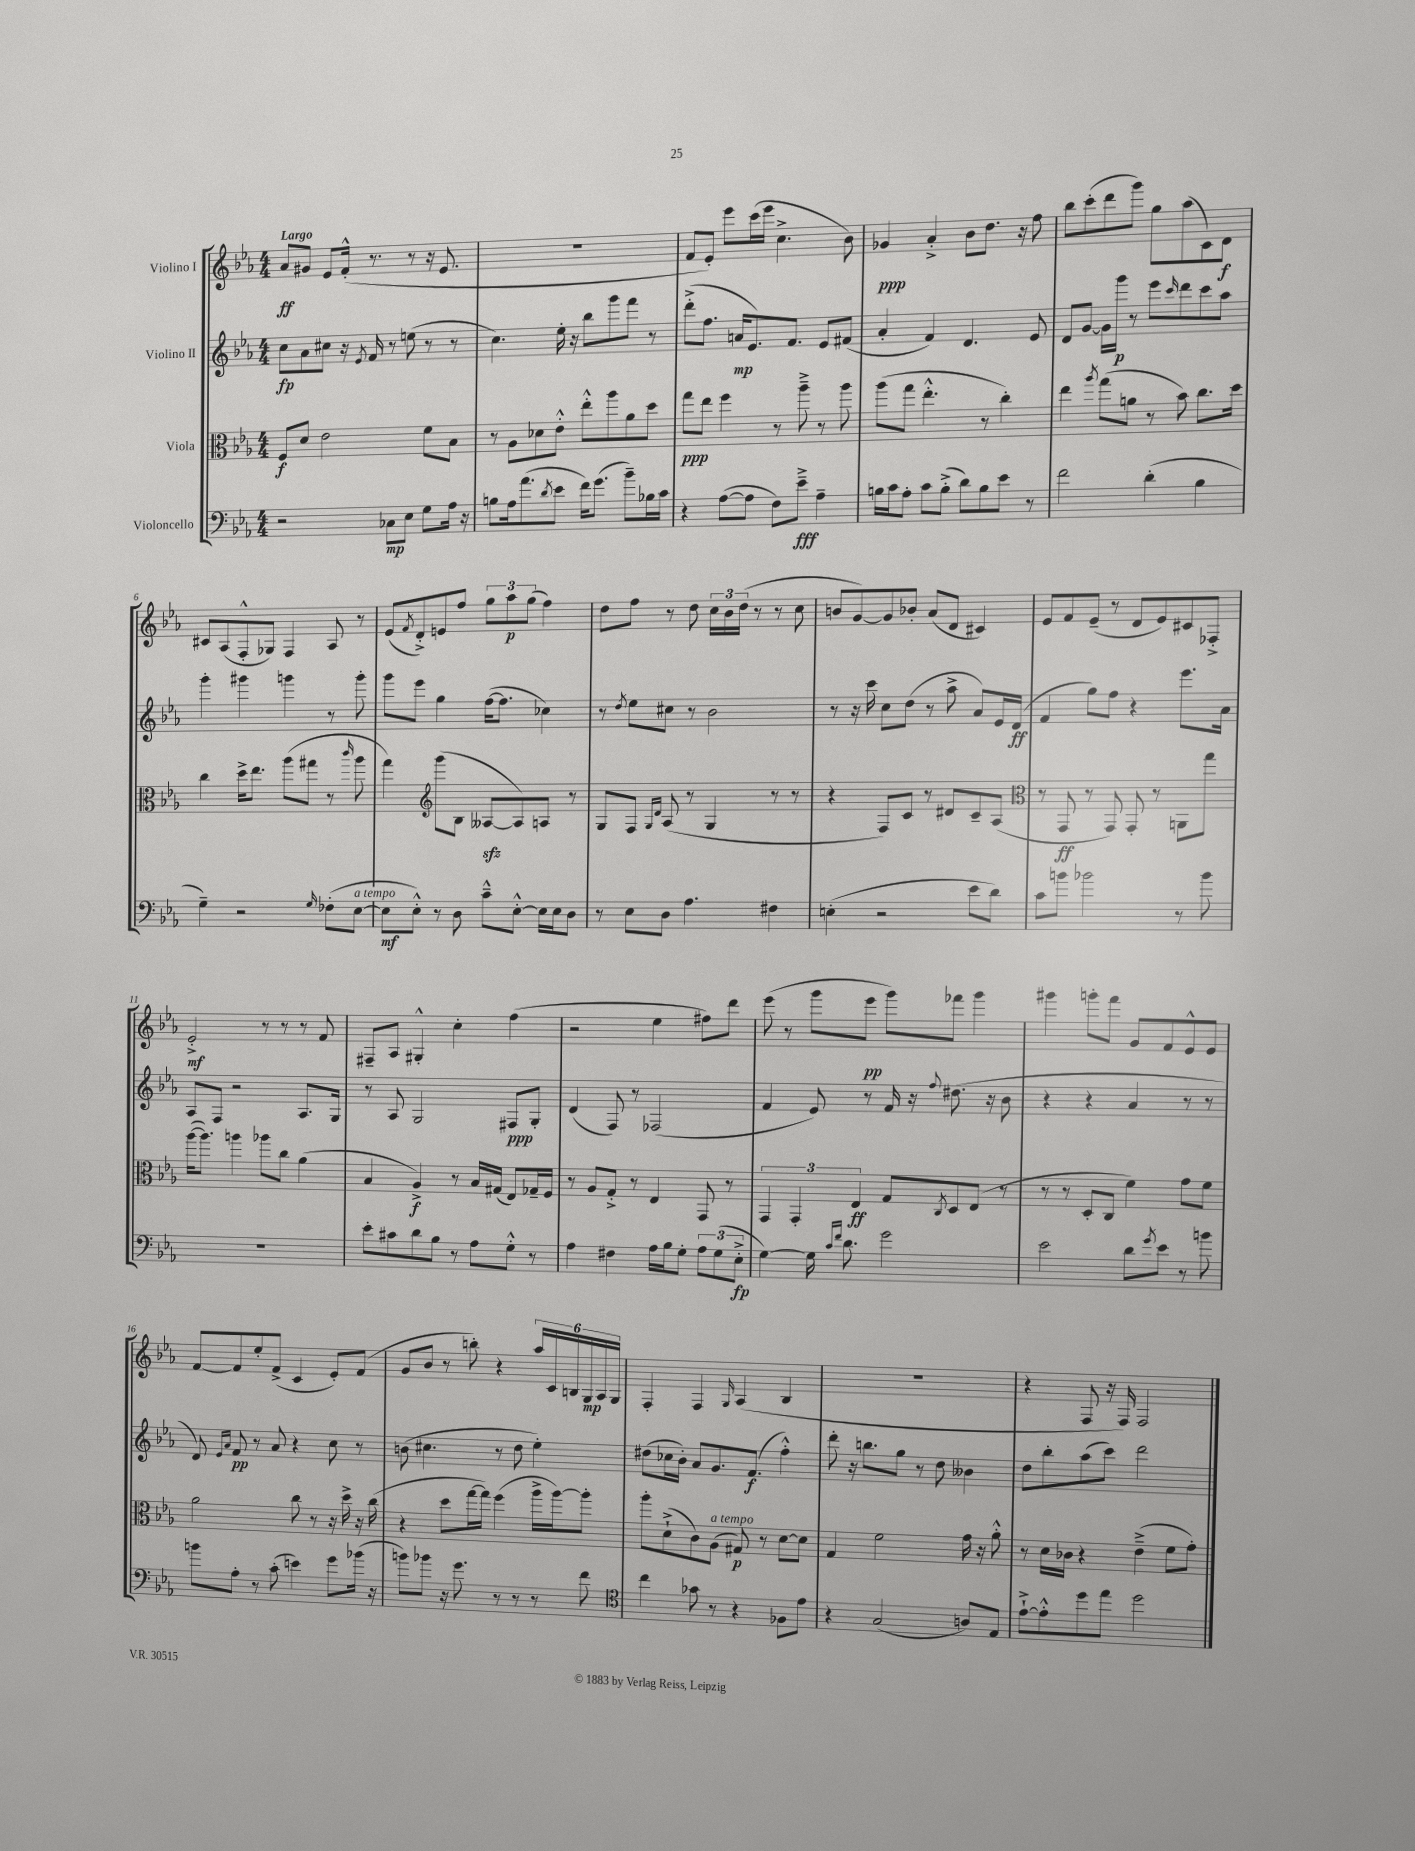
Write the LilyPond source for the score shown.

<<
\new StaffGroup <<
\new Staff = "s0" \with { instrumentName = "Violino I" } {
    \clef treble \key ees \major \numericTimeSignature \time 4/4 \tempo "Largo"
    aes'8\ff gis'8 ees'8 f'16-.-^( r8. r8 r16 ees'8. |
    R1 |
    f'8 ees'8-.) ees'''8 c'''16( ees'''16 c''4.-> bes'8) |
    ges'4\ppp aes'4-.-> bes'8 d''8. r16 f''8 |
    bes''8 c'''8-.( d'''8 g'''8) g''8 aes''8( c'8) d'8\f |
    cis'8 aes8( f8-.-^ ges8) f4 aes8 r8 |
    ees'8( \acciaccatura { f'8 } d'8-.->) e'8 f''8 \tuplet 3/2 { g''8 aes''8\p g''8( } f''4) |
    d''8 f''8 r8 d''8 \tuplet 3/2 { c''16 bes'16 d''16( } r8 r8 c''8 |
    b'8 g'8~) g'8 bes'8-. aes'8( d'8 cis'4) |
    ees'8 f'8 ees'8--( r8 d'8 ees'8) cis'8 fes8-.-> |
    ees'2-.->\mf r8 r8 r8 f'8 |
    fis8-- aes8 gis4-.-^ c''4-. f''4( |
    r2 ees''4 fis''8) d'''8 |
    ees'''8( r8 g'''8 ees'''8\pp g'''8) fes'''8 g'''4 |
    gis'''4 g'''8-. f'''8 g'8 f'8 ees'8-^ ees'8 |
    f'8~ f'8 ees''8-. f'8->( c'4 ees'8-.) f'8( |
    g'8 bes'8 r8 b''8-.) r4 \tuplet 6/4 { aes''16 c'16 b16 g16\mp aes16 g16 } |
    f4-. f4 \grace { g16 } aes4( bes4 |
    R1 |
    r4 f8 r16 f16) f2 \bar "|." |
}
\new Staff = "s1" \with { instrumentName = "Violino II" } {
    \clef treble \key ees \major \numericTimeSignature \time 4/4
    c''8\fp aes'8 cis''8 r16 \acciaccatura { ees'8 } f'16 r8 e''8( r8 r8 |
    c''4.) ees''16-. r16 bes''8 g'''8 f'''8 r8 |
    d'''8-.->( f''8. a'16\mp ees'8.) f'8. ees'8 fis'8( |
    aes'4-. f'4) d'4. ees'8 |
    d'8 g'8~ g'16 g'''16\p r8 ees'''8 \grace { c'''16 } d'''8 c'''8 aes''8 |
    g'''4-. gis'''4 g'''4 r8 g'''8-. |
    g'''8 ees'''8 g''4 f''16~( f''8. ces''4) |
    r8 \acciaccatura { d''8 } ees''8 cis''8 r8 bes'2 |
    r8 r16 c'''16 c''8 d''8( r8 aes''8-> aes'8) ees'16 d'16\ff( |
    f'4 g''8) f''8 r4 ees'''8. aes'16 |
    aes8 f8 r2 aes8. g16 |
    r8 aes8 g2 fis8\ppp g8-. |
    d'4( f8) r8 fes2( |
    f'4 ees'8) r8 f'16 r16 \appoggiatura { f''8 } dis''8.( r16 bes'8 |
    r4 r4 aes'4 r8 r8 |
    d'8) \grace { ees'16 aes'16 } f'8\pp r8 aes'8 r4 c''8 r8 |
    b'8( cis''4. r8 d''8 ees''4-.) |
    dis''8( ces''16 bes'16-.) aes'8 g'8. f'8.\f( f''4-.-^) |
    d'''8-. r16 b''8. g''8 r8 d''8 beses'4 |
    d''8 bes''8-. aes''8( c'''8) d'''2 \bar "|." |
}
\new Staff = "s2" \with { instrumentName = "Viola" } {
    \clef alto \key ees \major \numericTimeSignature \time 4/4
    f8\f d'8 ees'2 f'8 bes8 |
    r8 aes8 des'8 ees'8-.-^ ees''8-.-^ aes''8 aes'8 d''8 |
    g''8\ppp ees''8 f''4 r8 aes''8---> r8 aes''8 |
    aes''8( g''8 ees''4.-.-^ r8 c''4-.) |
    ees''4 \acciaccatura { aes''8 } g''8( a'8 r8 bes'8) c''8. d''16 |
    c''4 d''16-> ees''8. aes''8( gis''8 r8 \grace { c'''16 } aes''8 |
    g''4) \clef treble g'''8( bes8 aeses8~\sfz aeses8) a8 r8 |
    g8 f8 \grace { g16 d'16 } aes8( r8 g4 r8 r8 |
    r4 f8) c'8 r8 dis'8 c'8-- aes8( |
    \clef alto r8 g,8\ff r8 g,8) g,8-. r8 a,8 g''8 |
    aes''16~( aes''8.) a''4 aes''8 c''8 aes'4( |
    bes4 aes4->\f) r8 bes16 gis16( ees8) ges16-- f16 |
    r8 aes8 g8-.-> r8 ees4 g,8 r8 |
    \tuplet 3/2 { g,4 g,4-. ees4\ff } g8 \acciaccatura { c8 } d8 ees8( r8 |
    r8 r8 d8-. c8 f'4) g'8 f'8 |
    aes'2 c''8 r8 r16 d''16-> r16 c''16( |
    r4 d''8 g''16~ g''16) f''4( aes''16-> aes''16~) aes''8-. |
    aes''8-. d'8-!->( c'8) aes8^\markup { \italic "a tempo" }( gis8\p) r8 d'8~ d'8 |
    g4 f'2 g'16 r16 aes'8-.-^ |
    r8 d'16 ces'16 r4 ees'4--->( f'8 g'8-.) \bar "|." |
}
\new Staff = "s3" \with { instrumentName = "Violoncello" } {
    \clef bass \key ees \major \numericTimeSignature \time 4/4
    r2 ces8\mp ees8 g8 aes16 r16 |
    b8 aes16 aes'8.( \acciaccatura { d'8 } ees'8 f'16) g'8.( bes'8--) bes16 c'16 |
    r4 aes8~( aes8 f8) ees'8--->\fff aes4-- |
    b16 c'16 aes8-. c'8 b8-.->( d'8) b8 ees'8 r8 |
    f'2 d'4-.( bes4 |
    g4--) r2 \grace { g16 } fes8-.( ees8~^\markup { \italic "a tempo" } |
    ees8\mf ees8-.-^) r8 d8 c'8---^ ees8~-.-^ ees16 ees16 d8 |
    r8 ees8 d8 aes4. fis4 |
    e4-.( r2 ees'8 d'8) |
    c'8 b'8 bes'2 r8 bes'8 |
    R1 |
    ees'8-. cis'8 d'8 bes8 r8 aes8 g8-.-^ r8 |
    aes4 fis4 aes16 bes16 g8-. \tuplet 3/2 { aes8 g8( ees8-.->\fp } |
    g4~) g16 \grace { c'16 f'16 } d'8. g'2 |
    ees'2 d'8 \acciaccatura { g'8 } ees'8 r8 b'8 |
    b'8 aes8-. r8 c'8-.( e'4) g'8 bes'16( r16 |
    b'8) bes'8 r16 g'8. r8 r8 r8 f'8 |
    \clef tenor c''4 ges'8 r8 r4 fes8 ees'8 |
    r4 g2( a8) ees8 |
    ees'8~-!-> ees'8-.-^ d''8 ees''8 d''2 \bar "|." |
}
>>
>>
